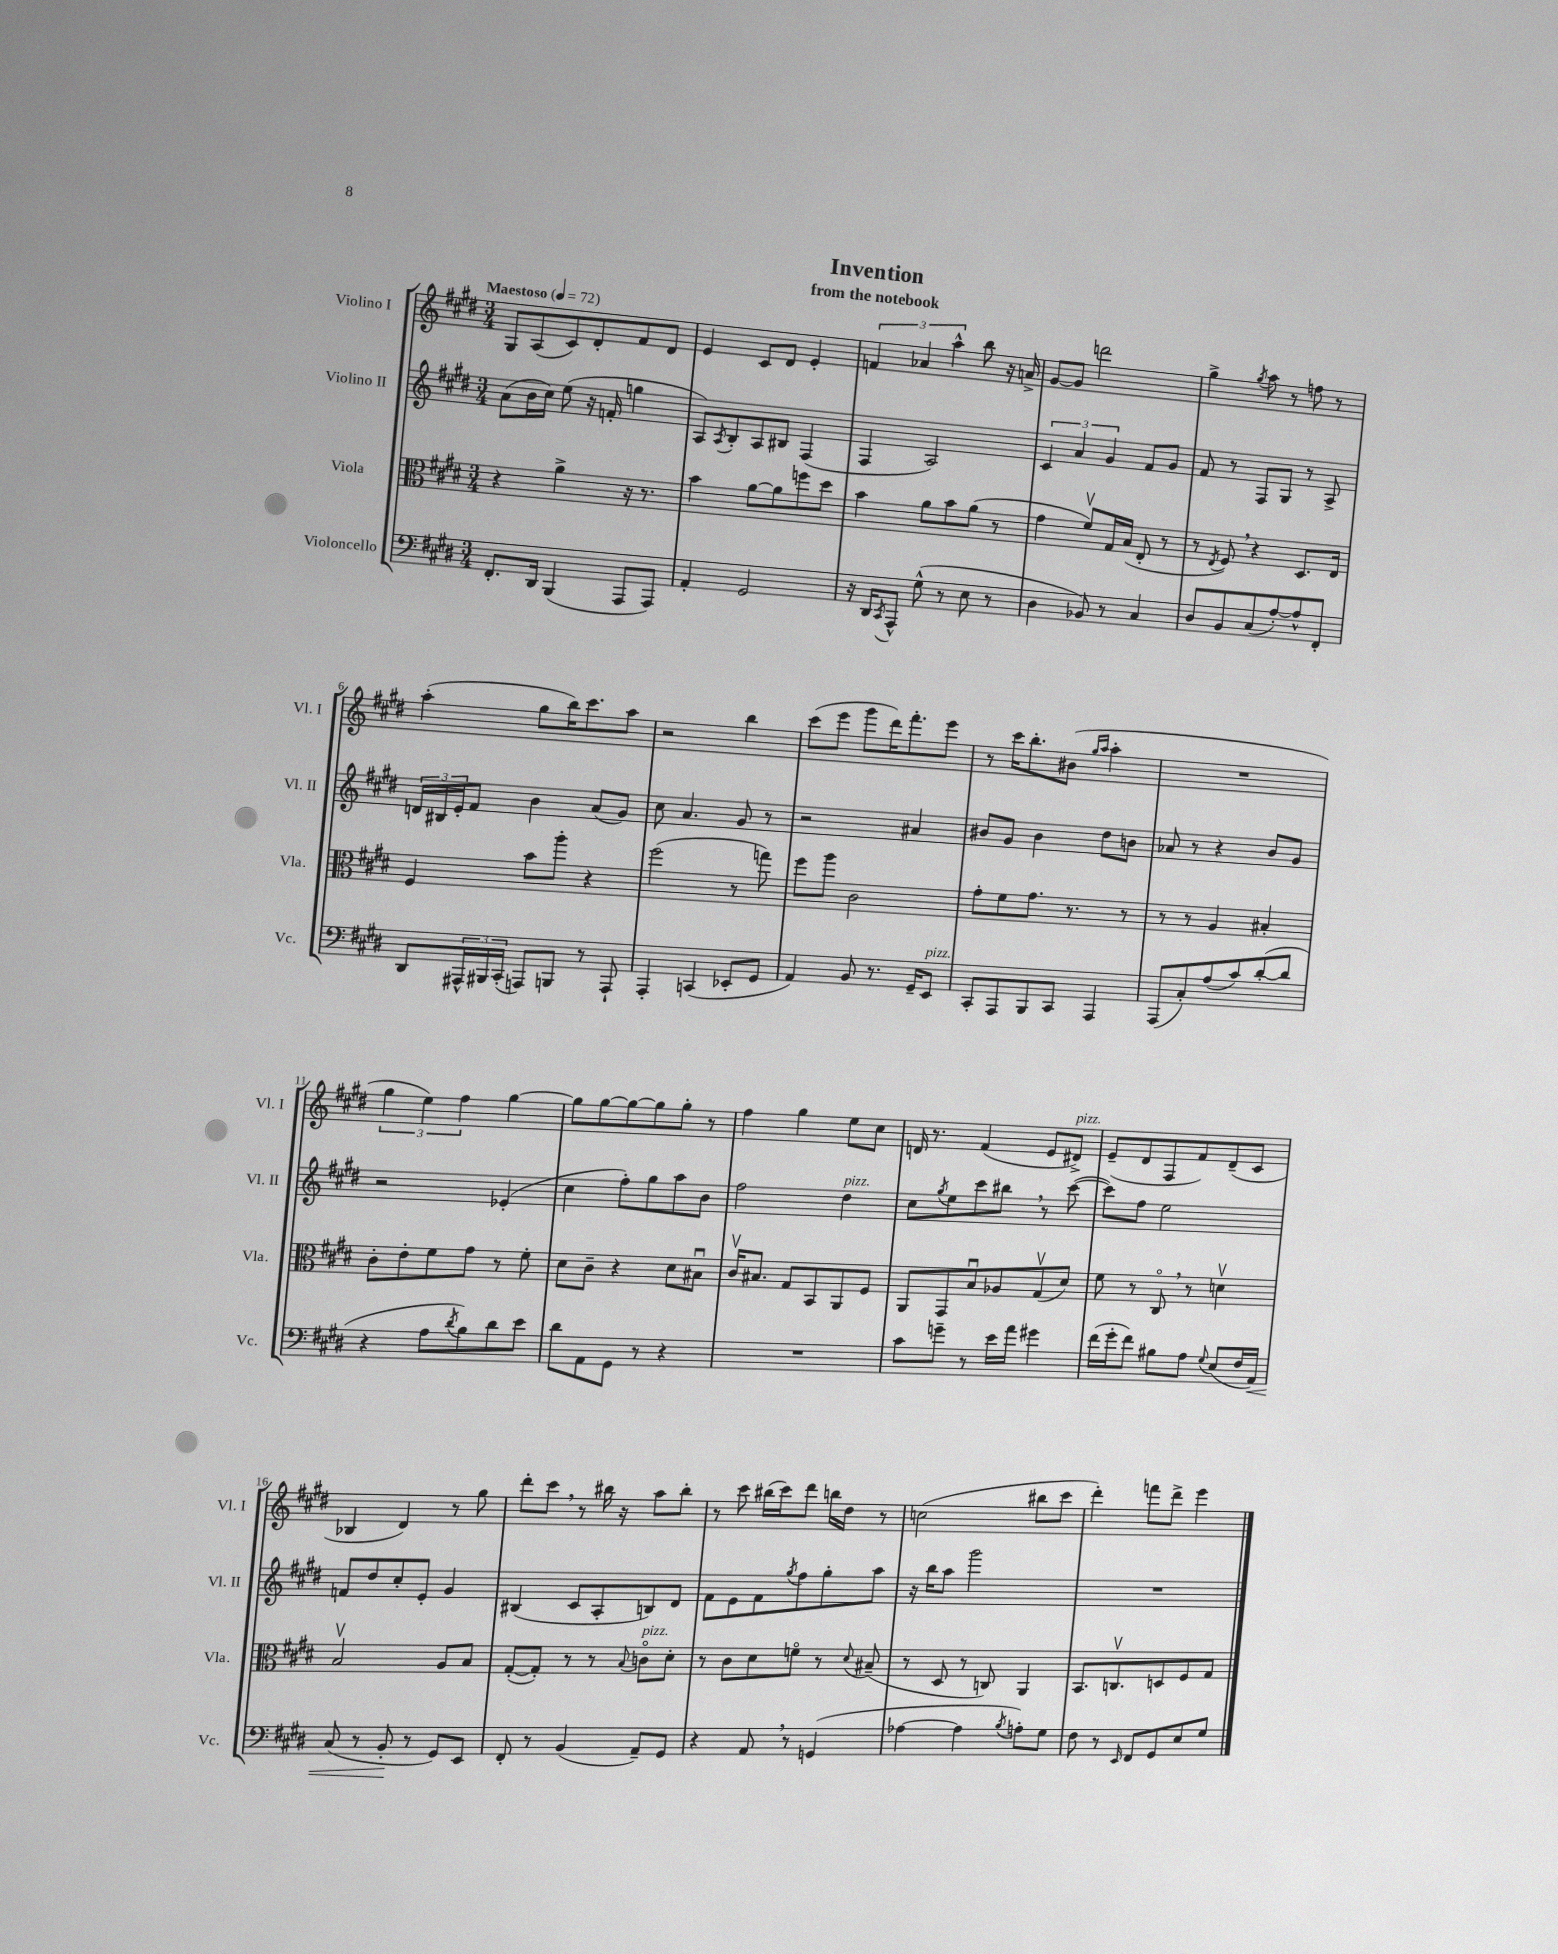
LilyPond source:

\header { title = "Invention" subtitle = "from the notebook" }
<<
\new StaffGroup <<
\new Staff = "s0" \with { instrumentName = "Violino I" shortInstrumentName = "Vl. I" } {
    \clef treble \key e \major \numericTimeSignature \time 3/4 \tempo "Maestoso" 4 = 72
    gis8 a8( cis'8) dis'8-. fis'8 dis'8 |
    e'4 cis'8 dis'8 e'4-. |
    \tuplet 3/2 { f'4 aes'4 a''4-^ } b''8 r16 a'16-> |
    gis'8~ gis'8 d'''2 |
    gis''4-> \acciaccatura { gis''8 } a''8 r8 f''8 r8 |
    a''4-.( gis''8 b''16) cis'''8. a''8 |
    r2 b''4 |
    cis'''8( e'''8 gis'''8 dis'''16) fis'''8.-. e'''8 |
    r8 cis'''16 b''8.-. bis'8( \grace { gis''16 a''16 } a''4-. |
    R2. |
    \tuplet 3/2 { gis''4 e''4) fis''4 } gis''4~ |
    gis''8 gis''8~ gis''8~ gis''8 gis''8-. r8 |
    fis''4 gis''4 e''8 cis''8 |
    d'16 r8. fis'4( e'8 dis'8->^\markup { \italic "pizz." }) |
    e'8--( dis'8 fis8 fis'8) dis'8--( cis'8 |
    bes4 dis'4) r8 gis''8 |
    dis'''8-. cis'''8 \breathe r8 bis''16 r16 a''8 bis''8-. |
    r8 cis'''8 bis''16( cis'''16) dis'''8 b''16 dis''16 r8 |
    c''2( bis''8 cis'''8 |
    dis'''4-.) f'''8 dis'''8-> e'''4 \bar "|." |
}
\new Staff = "s1" \with { instrumentName = "Violino II" shortInstrumentName = "Vl. II" } {
    \clef treble \key e \major \numericTimeSignature \time 3/4
    a'8( b'16 cis''16) e''8( r16 f'16-. g''4 |
    a8) \acciaccatura { a8 } b8-. a8 bis8 fis4( |
    fis4 a2) |
    \tuplet 3/2 { cis'4 a'4 gis'4 } fis'8 gis'8 |
    fis'8 r8 fis8 gis8 r8 a8-> |
    \tuplet 3/2 { d'16 bis16 e'16-. } fis'8 b'4 a'8( gis'8) |
    cis''8 a'4. gis'8 r8 |
    r2 ais'4 |
    bis'8 gis'8 bis'4 dis''8 b'8 |
    aes'8 r8 r4 b'8 gis'8 |
    r2 ees'4-.( |
    cis''4 fis''8-.) gis''8 a''8 b'8 |
    fis''2 dis''4^\markup { \italic "pizz." } |
    cis''8 \acciaccatura { gis''8 } e''8 cis'''8 bis''8 \breathe r8 cis'''8~( |
    cis'''8) fis''8 e''2 |
    f'8 dis''8 cis''8-. e'8-. gis'4 |
    bis4( cis'8 a8-. b8) dis'8 |
    fis'8 e'8 fis'8 \acciaccatura { gis''8 } fis''8 gis''8-. a''8 |
    r16 b''16 a''8 gis'''2 |
    R2. \bar "|." |
}
\new Staff = "s2" \with { instrumentName = "Viola" shortInstrumentName = "Vla." } {
    \clef alto \key e \major \numericTimeSignature \time 3/4
    r4 a'4-> r16 r8. |
    b'4 a'8~ a'8 f''8 dis''8 |
    b'4 a'8 b'8 a'8( r8 |
    gis'4 fis'8\upbow) gis16 b16( e8-. r8 |
    r8 \acciaccatura { e8 } fis8) \breathe r4 dis8. e16 |
    fis4 b'8 a''8-. r4 |
    fis''2( r8 g''8) |
    fis''8 a''8 cis'2 |
    gis'8-. fis'8 gis'8. r8. r8 |
    r8 r8 a4 bis4-. |
    cis'8-. e'8-. fis'8 gis'8 r8 fis'8-. |
    dis'8 cis'8-- r4 dis'8 bis8\downbow |
    cis'16\upbow bis8. gis8 b,8 a,8 fis8 |
    a,8 gis,8 b8\downbow aes8 gis8\upbow( dis'8) |
    fis'8 r8 cis8\flageolet \breathe r8 d'4\upbow |
    b2\upbow a8 b8 |
    gis8~-.( gis8-.) r8 r8 \appoggiatura { b8 } c'8\flageolet^\markup { \italic "pizz." } dis'8-. |
    r8 cis'8 dis'8 f'8\flageolet r8 \appoggiatura { dis'8 } bis8--( |
    r8 dis8 r8 c8) a,4 |
    b,8. c8.\upbow d8 fis8 gis8 \bar "|." |
}
\new Staff = "s3" \with { instrumentName = "Violoncello" shortInstrumentName = "Vc." } {
    \clef bass \key e \major \numericTimeSignature \time 3/4
    fis,8.-. dis,16 b,,4( a,,8 a,,8) |
    a,4-. gis,2 |
    r16 dis,16 \acciaccatura { cis,8 } a,,8-^ gis8-^( r8 e8 r8 |
    dis4 bes,8) r8 cis4 |
    dis8 b,8 cis8( a8~-.) a8-^ fis,8-. |
    dis,8 \tuplet 3/2 { ais,,16-^ bis,,16 cis,16-.( } a,,8) b,,8 r8 a,,8-! |
    a,,4-. c,4( ees,8-. gis,8 |
    a,4) b,8 r8. gis,16-- e,8^\markup { \italic "pizz." } |
    cis,8-. a,,8 b,,8 cis,8 a,,4 |
    a,,8( cis8-.) a8( cis'8) dis'8~-.( dis'8 |
    r4 a8 \acciaccatura { dis'8 } b8) dis'8 e'8 |
    dis'8 a,8 gis,8 r8 r4 |
    R2. |
    cis'8 g'8-- r8 e'16 a'16 gis'4 |
    fis'16( gis'16-. fis'8) bis8 a8 \appoggiatura { gis8 } e8( fis16 a,16\<) |
    cis8( r8 b,8-.\! r8 gis,8) e,8 |
    fis,8-. r8 b,4( a,8--) gis,8 |
    r4 a,8 \breathe r8 g,4( |
    aes4~ aes4 \acciaccatura { b8 } a8-.) gis8 |
    fis8 r8 \grace { e,16 } fis,8 gis,8 e8 gis8 \bar "|." |
}
>>
>>
